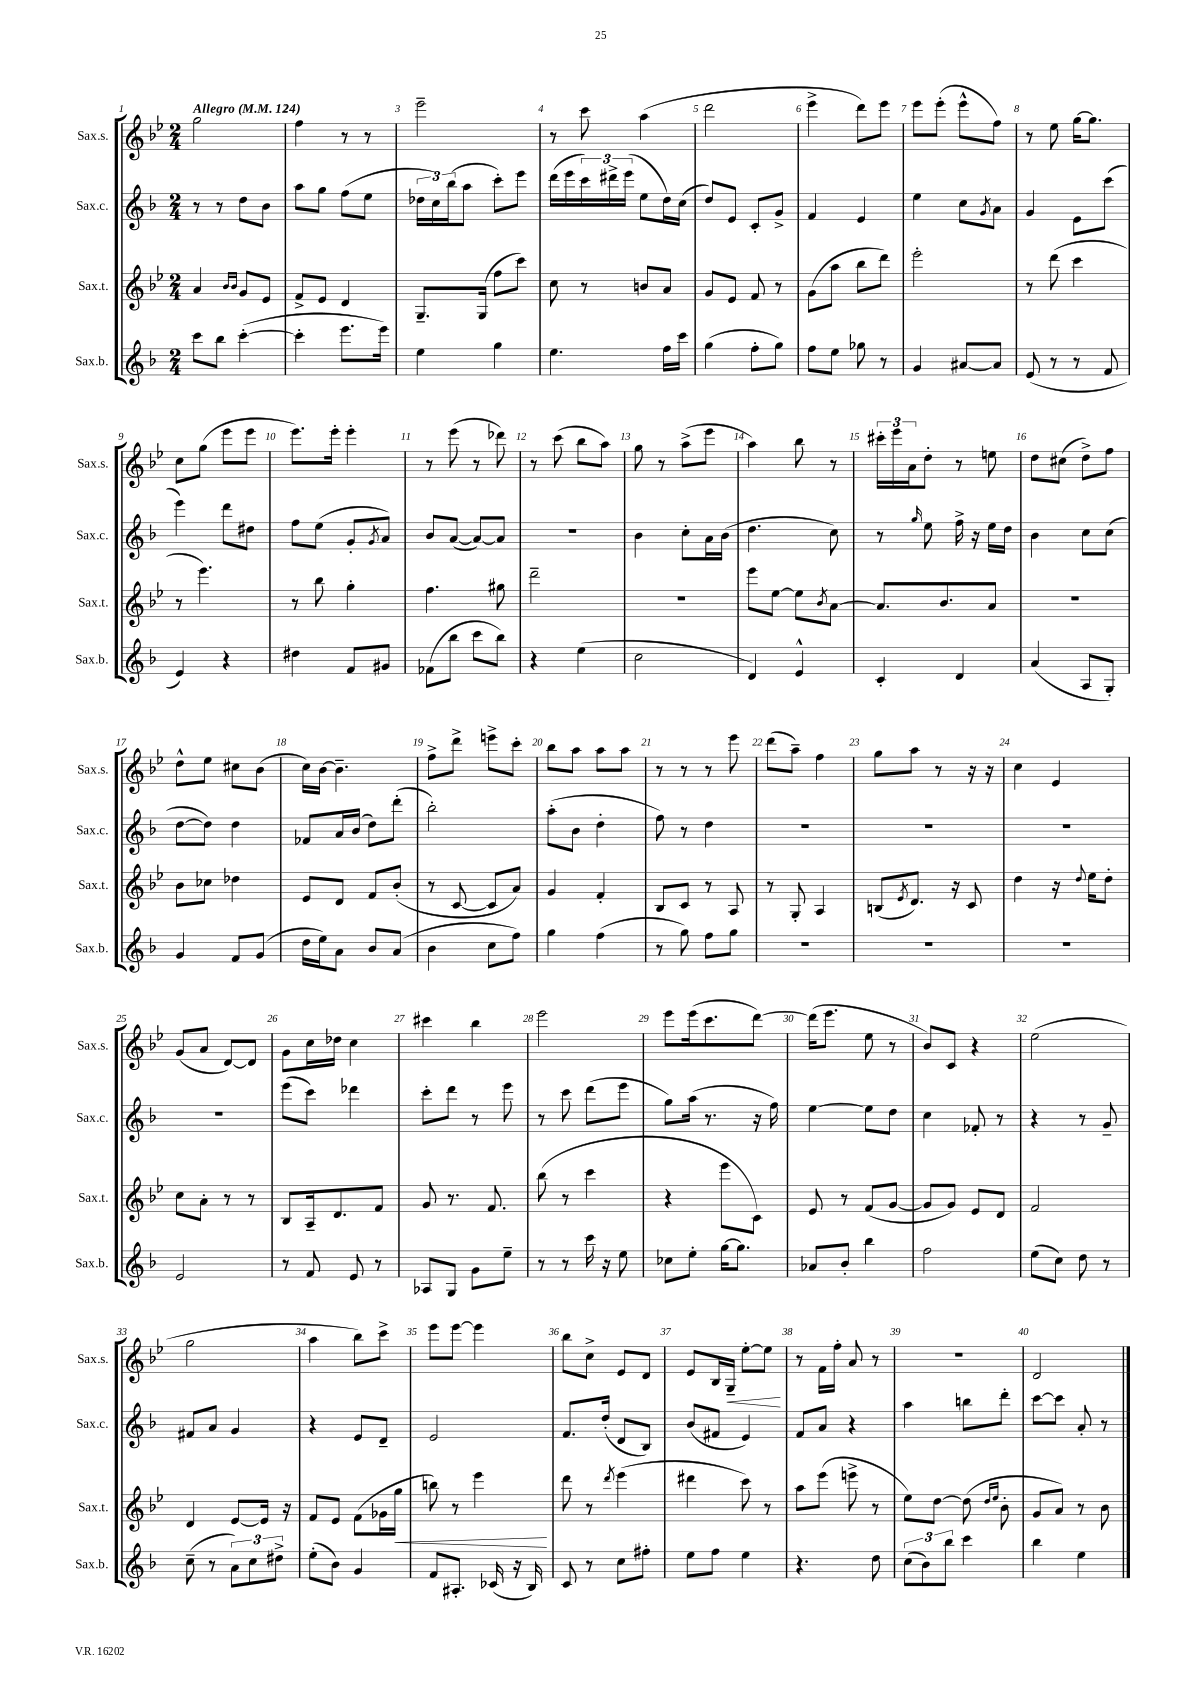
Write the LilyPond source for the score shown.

<<
\new StaffGroup <<
\new Staff = "s0" \with { instrumentName = "Sax.s." shortInstrumentName = "Sax.s." } {
    \clef treble \key bes \major \numericTimeSignature \time 2/4 \tempo "Allegro" 4 = 124
    g''2 |
    f''4 r8 r8 |
    ees'''2-- |
    r8 c'''8 a''4( |
    d'''2 |
    ees'''4-> d'''8) ees'''8 |
    ees'''8 ees'''8-.( ees'''8-^ f''8) |
    r8 ees''8 g''16~ g''8. |
    c''8 g''8( ees'''8 ees'''8 |
    ees'''8.) ees'''16-. ees'''4-. |
    r8 ees'''8( r8 des'''8) |
    r8 c'''8( bes''8 a''8) |
    g''8 r8 a''8->( ees'''8 |
    a''4) bes''8 r8 |
    \tuplet 3/2 { cis'''16-. ees'''16 a'16 } d''8-. r8 e''8 |
    d''8 cis''8( d''8->) f''8 |
    d''8-^ ees''8 cis''8 bes'8( |
    c''16) bes'16~ bes'4.-- |
    f''8-> d'''8-> e'''8-> c'''8-. |
    bes''8 a''8 a''8 a''8 |
    r8 r8 r8 ees'''8 |
    d'''8( a''8--) f''4 |
    g''8 a''8 r8 r16 r16 |
    c''4 ees'4 |
    g'8( a'8 d'8~) d'8 |
    g'8 c''16 des''16 c''4 |
    cis'''4 bes''4 |
    ees'''2 |
    ees'''8 ees'''16( c'''8. d'''8~) |
    d'''16( ees'''8. ees''8 r8 |
    bes'8) c'8 r4 |
    ees''2( |
    g''2 |
    a''4 bes''8) c'''8-> |
    ees'''8 ees'''8~ ees'''4 |
    bes''8 c''8-> ees'8 d'8 |
    ees'8 bes16 g16--\< ees''8~-. ees''8\! |
    r8 f'16 f''16-. a'8 r8 |
    r2 |
    d'2 \bar "|." |
}
\new Staff = "s1" \with { instrumentName = "Sax.c." shortInstrumentName = "Sax.c." } {
    \clef treble \key f \major \numericTimeSignature \time 2/4
    r8 r8 d''8 bes'8 |
    a''8 g''8 f''8( e''8 |
    \tuplet 3/2 { des''16 c''16) bes''16( } a''8 c'''8-.) e'''8 |
    d'''16( e'''16 \tuplet 3/2 { c'''16) dis'''16-> e'''16( } e''8 d''16) c''16( |
    d''8) e'8 c'8-. g'8-> |
    f'4 e'4 |
    e''4 c''8 \acciaccatura { g'8 } a'8 |
    g'4 e'8 c'''8( |
    e'''4) d'''8 dis''8 |
    f''8 e''8( g'8-. \acciaccatura { g'8 } a'8) |
    bes'8 a'8~( a'8~) a'8 |
    R2 |
    bes'4 c''8-. a'16 bes'16( |
    d''4. c''8) |
    r8 \grace { g''16 } e''8 f''16-> r16 e''16 d''16 |
    bes'4 c''8 c''8( |
    d''8~ d''8) d''4 |
    fes'8 a'16 bes'16( d''8) d'''8-.( |
    bes''2-.) |
    a''8-.( bes'8 d''4-. |
    f''8) r8 d''4 |
    R2 |
    R2 |
    R2 |
    R2 |
    e'''8( c'''8) des'''4 |
    c'''8-. d'''8 r8 e'''8 |
    r8 c'''8 d'''8( e'''8 |
    g''8) a''16( r8. r16 f''16) |
    e''4~ e''8 d''8 |
    c''4 fes'8-. r8 |
    r4 r8 g'8-- |
    fis'8 a'8 g'4 |
    r4 e'8 d'8-- |
    e'2 |
    f'8. d''16-.( d'8 bes8) |
    bes'8( fis'8 e'4) |
    f'8 a'8 r4 |
    a''4 b''8 d'''8-. |
    c'''8~ c'''8 a'8-. r8 \bar "|." |
}
\new Staff = "s2" \with { instrumentName = "Sax.t." shortInstrumentName = "Sax.t." } {
    \clef treble \key bes \major \numericTimeSignature \time 2/4
    a'4 \grace { bes'16 bes'16 } g'8 ees'8 |
    f'8-> ees'8 d'4 |
    g8.-- g16( f''8 c'''8) |
    c''8 r8 b'8 a'8 |
    g'8 ees'8 f'8 r8 |
    g'8( a''8 bes''8 d'''8) |
    ees'''2-. |
    r8 d'''8( c'''4 |
    r8 ees'''4.) |
    r8 bes''8 g''4-. |
    f''4. gis''8 |
    d'''2-- |
    r2 |
    ees'''8 ees''8~ ees''8 \acciaccatura { bes'8 } a'8~ |
    a'8. bes'8. a'8 |
    R2 |
    bes'8 ces''8 des''4 |
    ees'8 d'8 f'8 bes'8-.( |
    r8 c'8~ c'8 a'8) |
    g'4 f'4-. |
    bes8 c'8 r8 a8 |
    r8 g8-. a4 |
    b8( \acciaccatura { ees'8 } d'8.) r16 c'8 |
    d''4 r16 \appoggiatura { d''8 } ees''16 d''8-. |
    c''8 a'8-. r8 r8 |
    bes8 a16-- d'8. f'8 |
    g'8 r8. f'8. |
    bes''8( r8 c'''4 |
    r4 ees'''8 c'8) |
    ees'8 r8 f'8( g'8~ |
    g'8 g'8) ees'8 d'8 |
    f'2 |
    d'4 ees'8~ ees'16 r16 |
    f'8 ees'8 f'8( ges'16 g''16\< |
    b''8) r8 ees'''4\! |
    d'''8 r8 \acciaccatura { d'''8 } ees'''4( |
    dis'''4 c'''8) r8 |
    a''8 ees'''8( e'''8-> r8 |
    ees''8) d''8~ d''8( \grace { d''16 ees''16 } bes'8-. |
    g'8 a'8) r8 bes'8 \bar "|." |
}
\new Staff = "s3" \with { instrumentName = "Sax.b." shortInstrumentName = "Sax.b." } {
    \clef treble \key f \major \numericTimeSignature \time 2/4
    c'''8 bes''8 c'''4~-.( |
    c'''4-. e'''8. e'''16) |
    e''4 g''4 |
    e''4. f''16 c'''16 |
    g''4( f''8-. g''8) |
    f''8 e''8 ges''8 r8 |
    g'4 ais'8~ ais'8 |
    e'8( r8 r8 f'8 |
    e'4) r4 |
    dis''4 f'8 gis'8 |
    fes'8( bes''8 c'''8 bes''8) |
    r4 e''4( |
    c''2 |
    d'4) e'4-^ |
    c'4-. d'4 |
    a'4( a8 g8-.) |
    g'4 f'8 g'8( |
    d''16 e''16) a'8 bes'8 a'8( |
    bes'4 c''8 f''8) |
    g''4 f''4( |
    r8 g''8) f''8 g''8 |
    R2 |
    R2 |
    R2 |
    e'2 |
    r8 f'8 e'8 r8 |
    aes8 g8 g'8 e''8-- |
    r8 r8 c'''16 r16 e''8 |
    ces''8 e''8-. g''16~ g''8. |
    aes'8 bes'8-. bes''4 |
    f''2 |
    e''8( c''8) d''8 r8 |
    c''8--( r8 \tuplet 3/2 { a'8) c''8 dis''8-> } |
    e''8-.( bes'8) g'4 |
    f'8 ais8.-. ces'16( r16 bes16) |
    c'8 r8 c''8 fis''8-. |
    e''8 f''8 e''4 |
    r4. d''8 |
    \tuplet 3/2 { c''8( bes'8) bes''8 } c'''4 |
    bes''4 e''4 \bar "|." |
}
>>
>>
\layout { \context { \Score \override BarNumber.break-visibility = ##(#f #t #t) barNumberVisibility = #all-bar-numbers-visible } }
